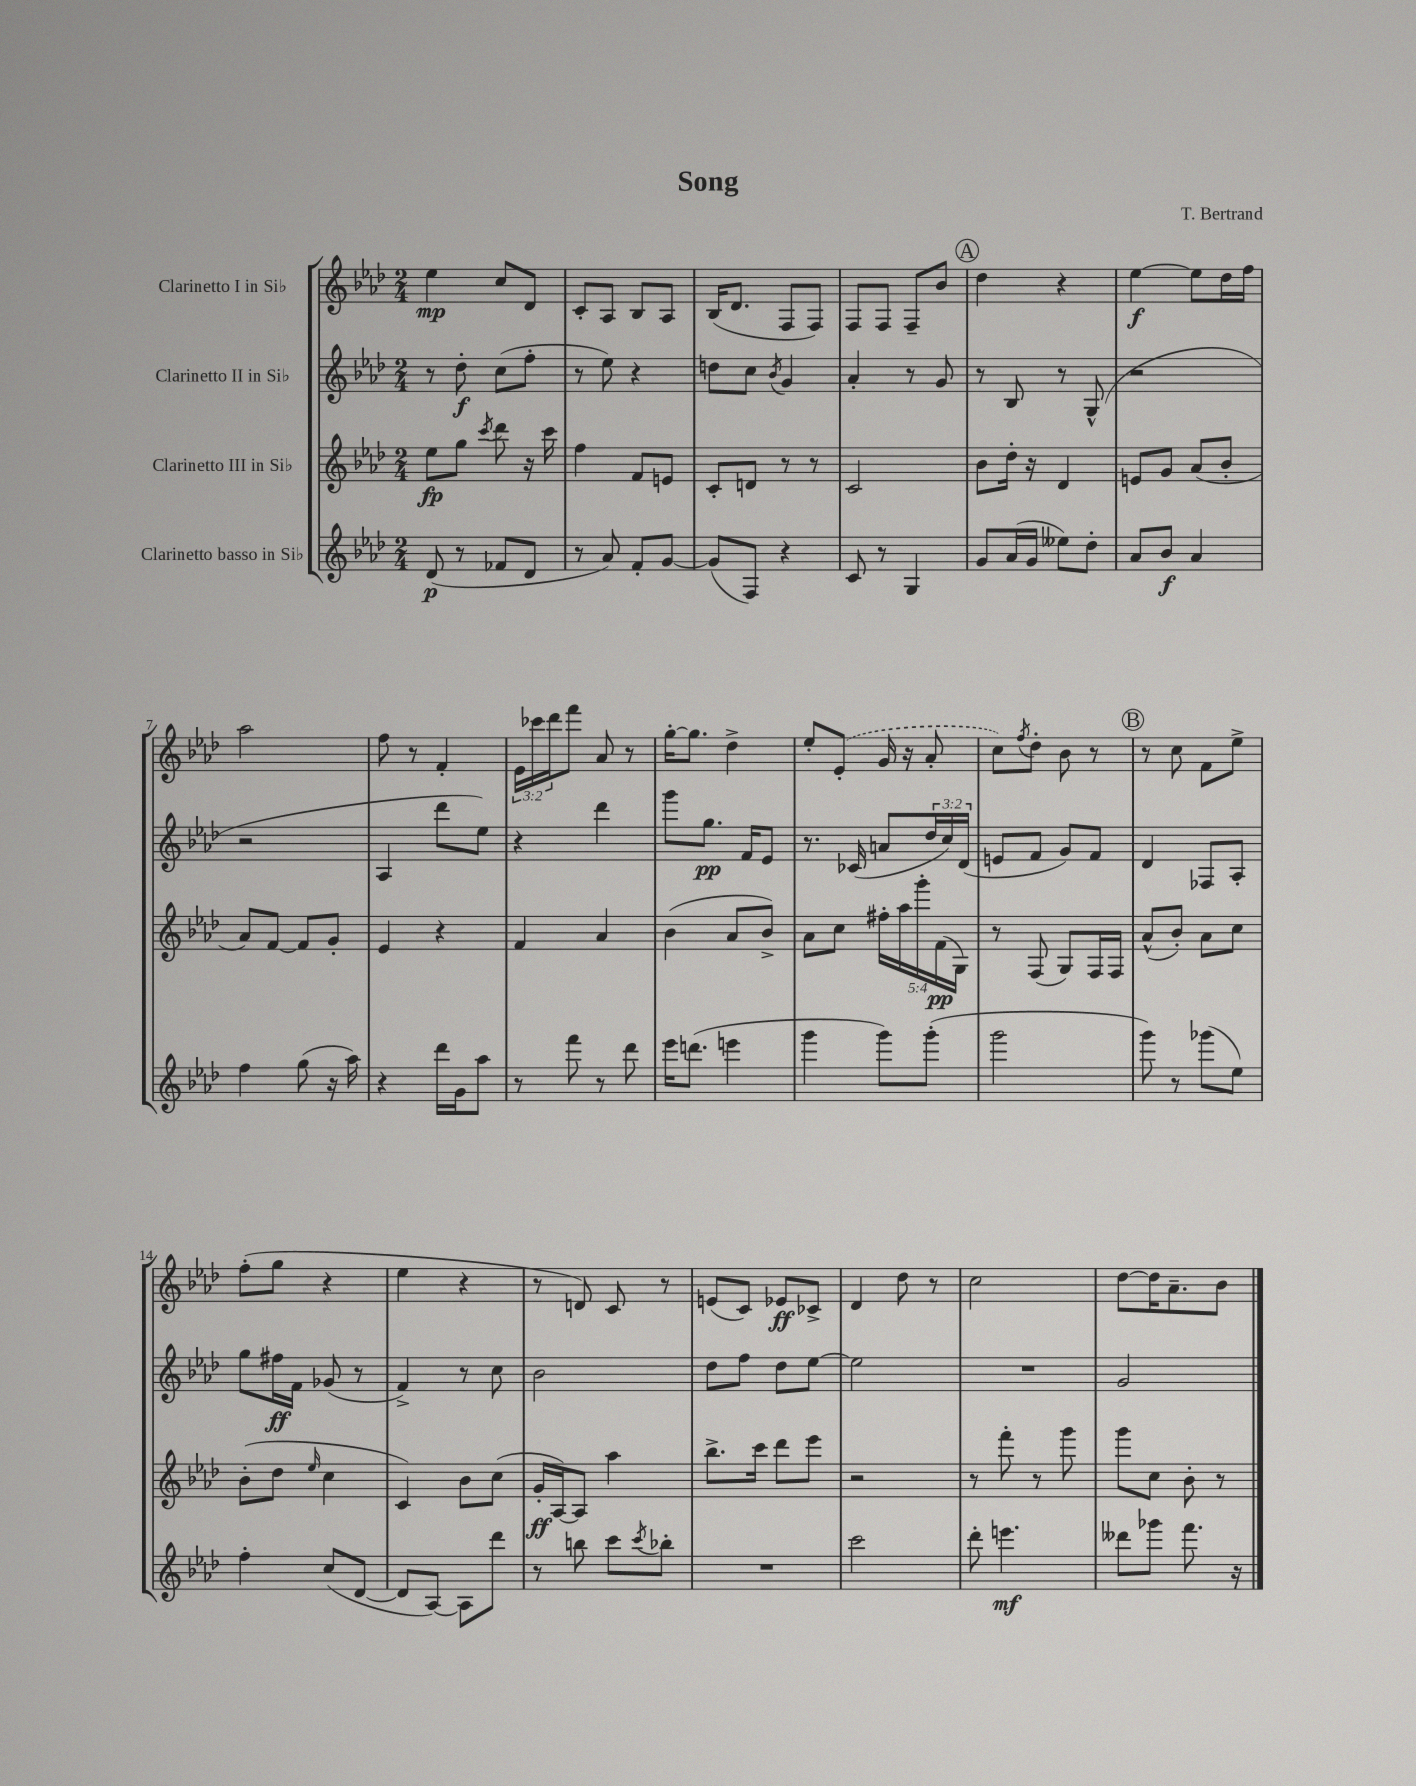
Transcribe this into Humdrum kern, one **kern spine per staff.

**kern	**kern	**kern	**kern
*staff4	*staff3	*staff2	*staff1
*clefG2	*clefG2	*clefG2	*clefG2
*k[b-e-a-d-]	*k[b-e-a-d-]	*k[b-e-a-d-]	*k[b-e-a-d-]
*M2/4	*M2/4	*M2/4	*M2/4
(8d-	8ee-	8r	4ee-
8r	8gg	8dd-'	.
.	8qccc	.	.
8f-	8ddd-	(8cc	8cc
8d-	16r	8ff'	8d-
.	16ccc	.	.
=	=	=	=
8r	4ff	8r	8c'
8a-)	.	8ee-)	8A-
8f'	8f	4r	8B-
[8g	8e	.	8A-
=	=	=	=
(8g]	8c'	8dd	(16B-
.	.	.	8.d-
8F)	8d	8cc	.
.	.	8qb-	.
4r	8r	4g	8F
.	8r	.	8F)
=	=	=	=
8c	2c	4a-'	8F
8r	.	.	8F
4G	.	8r	8F~
.	.	8g	8b-
=	=	=	=
8g	8b-	8r	4dd-
(16a-	16dd-'	8B-	.
16g	16r	.	.
8ee--)	4d-	8r	4r
8dd-'	.	(8G^^	.
=	=	=	=
8a-	8e	2r	[4ee-
8b-	8g	.	.
4a-	(8a-	.	8ee-]
.	8b-'	.	16dd-
.	.	.	16ff
=	=	=	=
4ff	8a-)	2r	2aa-
.	[8f	.	.
(8gg	8f]	.	.
16r	8g'	.	.
16aa-)	.	.	.
=	=	=	=
4r	4e-	4A-	8ff
.	.	.	8r
16ddd-	4r	8ddd-	4f'
16g	.	.	.
8aa-	.	8ee-)	.
=	=	=	=
8r	4f	4r	24e-
.	.	.	24ccc-
.	.	.	24ddd-
8fff	.	.	8fff
8r	4a-	4ddd-	8a-
8ddd-	.	.	8r
=	=	=	=
16eee-	(4b-	8ggg	[16gg'
(8.ddd	.	.	8.gg]
.	.	8.gg	.
4eee	8a-	.	4dd-^
.	.	16f	.
.	8b-^)	8e-	.
=	=	=	=
4ggg	8a-	8.r	8ee-'
.	8cc	.	(8e-'
.	.	(16c-	.
8ggg)	20ff#'	8a	16g
.	20aa-	.	.
.	.	.	16r
.	20ggg'	.	.
(8ggg'	.	24dd-	8a-'
.	(20f	.	.
.	.	24cc)	.
.	20G)	.	.
.	.	(24d-	.
=	=	=	=
2ggg	8r	8e	8cc)
.	.	.	8qff
.	(8F	8f	8dd-'
.	8G)	8g)	8b-
.	16F	8f	8r
.	16F	.	.
=	=	=	=
8ggg)	(8a-^^	4d-	8r
8r	8b-')	.	8cc
(8ggg-	8a-	8F-	8f
8ee-)	8cc	8A-'	8ee-^
=	=	=	=
4ff'	(8b-'	8gg	(8ff'
.	8dd-	16ff#	8gg
.	.	16f	.
.	16qqee-	.	.
(8cc	4cc	(8g-	4r
[8d-	.	8r	.
=	=	=	=
8d-]	4c)	4f^)	4ee-
[8A-)	.	.	.
8A-]	8b-	8r	4r
8ddd-	(8cc	8cc	.
=	=	=	=
8r	16g'	2b-	8r
.	[16A-)	.	.
8bb	8A-]	.	8d)
8ccc	4aa-	.	8c
8qccc	.	.	.
8bb-'	.	.	8r
=	=	=	=
2r	8.bb-^	8dd-	(8e
.	.	8ff	8c)
.	16ccc	.	.
.	8ddd-	8dd-	8e-
.	8eee-	[8ee-	8c-^
=	=	=	=
2ccc	2r	2ee-]	4d-
.	.	.	8dd-
.	.	.	8r
=	=	=	=
8ddd-'	8r	2r	2cc
4.eee	8fff'	.	.
.	8r	.	.
.	8ggg	.	.
=	=	=	=
8ddd--	8ggg	2g	[8dd-
8ggg-	8cc	.	16dd-]
.	.	.	8.a-~
8.fff	8b-'	.	.
.	8r	.	8b-
16r	.	.	.
==	==	==	==
*-	*-	*-	*-
